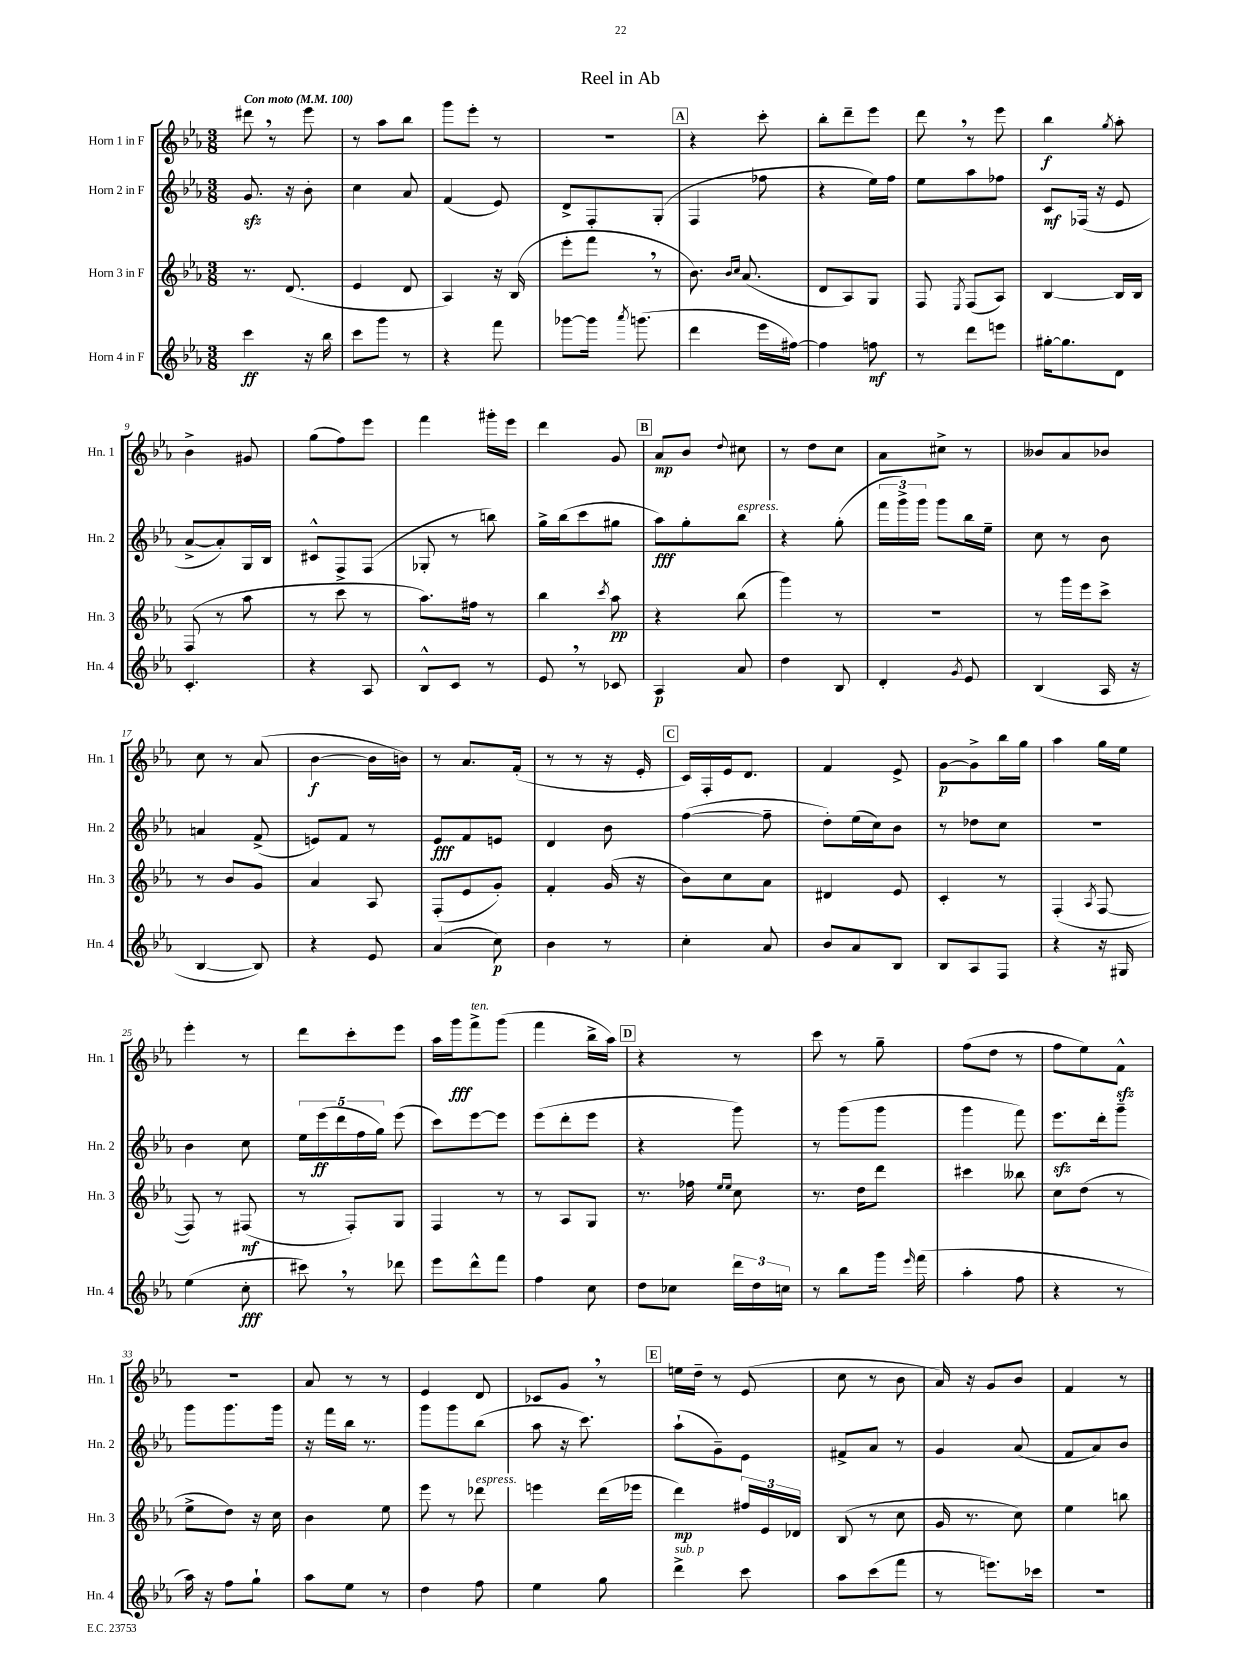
\header { title = "Reel in Ab" }
<<
\new StaffGroup <<
\new Staff = "s0" \with { instrumentName = "Horn 1 in F" shortInstrumentName = "Hn. 1" } {
    \clef treble \key ees \major \numericTimeSignature \time 3/8 \tempo "Con moto" 4 = 100
    \autoBeamOff dis'''8 \breathe r8 ees'''8 |
    r8 aes''8[ bes''8] |
    g'''8[ ees'''8]-. r8 |
    R4. |
    \mark \markup { \box "A" } r4 c'''8-. |
    bes''8[-. d'''8-- ees'''8] |
    d'''8 \breathe r8 ees'''8 |
    bes''4\f \acciaccatura { g''8 } aes''8-. |
    bes'4-> gis'8 |
    g''8[( f''8) ees'''8] |
    f'''4 gis'''16[-. ees'''16] |
    d'''4 g'8 |
    \mark \markup { \box "B" } aes'8[\mp bes'8] \appoggiatura { d''8 } cis''8 |
    r8 d''8[ c''8] |
    aes'8[ cis''8]-> r8 |
    beses'8[ aes'8 bes'8] |
    c''8 r8 aes'8( |
    bes'4~\f bes'16[ b'16]) |
    r8 aes'8.[ f'16]-.( |
    r8 r8 r16 ees'16-. |
    \mark \markup { \box "C" } c'16[) f16-. ees'16 d'8.] |
    f'4 ees'8-> |
    g'8[~\p g'8-> bes''16 g''16] |
    aes''4 g''16[ ees''16] |
    ees'''4-. r8 |
    d'''8[ c'''8-. ees'''8] |
    aes''16[ g'''16\fff f'''8->^\markup { \italic "ten." } g'''8]( |
    f'''4 bes''16[-> aes''16]) |
    \mark \markup { \box "D" } r4 r8 |
    c'''8 r8 g''8-- |
    f''8[( d''8] r8 |
    f''8[ ees''8) f'8]-^\sfz |
    R4. |
    aes'8 r8 r8 |
    ees'4 d'8 |
    ces'8[ g'8] \breathe r8 |
    \mark \markup { \box "E" } e''16[ d''16]-- r8 ees'8( |
    c''8 r8 bes'8 |
    aes'16) r16 g'8[ bes'8] |
    f'4 r8 \bar "|." |
}
\new Staff = "s1" \with { instrumentName = "Horn 2 in F" shortInstrumentName = "Hn. 2" } {
    \clef treble \key ees \major \numericTimeSignature \time 3/8
    \autoBeamOff g'8.\sfz r16 bes'8-. |
    c''4 aes'8 |
    f'4( ees'8) |
    d'8[-> f8-. g8]-.( |
    \mark \markup { \box "A" } f4 fes''8 |
    r4 ees''16[) f''16] |
    ees''8[ aes''8 fes''8] |
    c'8[\mf fes16]( r16 ees'8 |
    aes'8[~-> aes'8-.) g16 bes16] |
    cis'8[-^ f8-> f8]( |
    ges8-. r8 b''8) |
    g''16[-> bes''16( c'''8 gis''8] |
    \mark \markup { \box "B" } aes''8[\fff) g''8-. bes''8]^\markup { \italic "espress." } |
    r4 g''8-.( |
    \tuplet 3/2 { f'''16[ g'''16->) g'''16] } g'''8[ bes''16 ees''16]-- |
    c''8 r8 bes'8 |
    a'4 f'8->( |
    e'8[) f'8] r8 |
    ees'8[\fff f'8 e'8] |
    d'4 bes'8 |
    \mark \markup { \box "C" } f''4~( f''8-- |
    d''8[-.) ees''16( c''16) bes'8] |
    r8 des''8[ c''8] |
    R4. |
    bes'4 c''8 |
    \tuplet 5/4 { ees''16[ ees'''16\ff( d'''16 f''16 g''16]) } ees'''8( |
    c'''8[) ees'''8~ ees'''8] |
    ees'''8[( d'''8-. ees'''8] |
    \mark \markup { \box "D" } r4 g'''8) |
    r8 g'''8[( g'''8] |
    g'''4 f'''8) |
    ees'''8.[\sfz d'''16-. g'''8]-- |
    g'''8[ g'''8. g'''16] |
    r16 f'''16[ bes''16] r8. |
    g'''8[ g'''8 bes''8]( |
    aes''8 r16 c'''8.) |
    \mark \markup { \box "E" } aes''8[-!( g'8--) ees'8] |
    fis'8[-> aes'8] r8 |
    g'4 aes'8( |
    f'8[ aes'8) bes'8] \bar "|." |
}
\new Staff = "s2" \with { instrumentName = "Horn 3 in F" shortInstrumentName = "Hn. 3" } {
    \clef treble \key ees \major \numericTimeSignature \time 3/8
    \autoBeamOff r8. d'8.( |
    ees'4 d'8 |
    aes4) r16 bes16( |
    ees'''8[-. f'''8] \breathe r8 |
    \mark \markup { \box "A" } bes'8.) \grace { bes'16[ c''16] } aes'8.( |
    d'8[ aes8) g8] |
    f8 \acciaccatura { ees8 } f8[( aes8]) |
    bes4~ bes16[ bes16] |
    f8( r8 aes''8 |
    r8 c'''8 r8 |
    aes''8.[) fis''16] r8 |
    bes''4 \acciaccatura { c'''8 } aes''8\pp |
    \mark \markup { \box "B" } r4 bes''8( |
    g'''4) r8 |
    R4. |
    r8 g'''16[ ees'''16 c'''8]-> |
    r8 bes'8[ g'8] |
    aes'4 aes8 |
    f8[-.( ees'8 g'8]-.) |
    f'4-. g'16( r16 |
    \mark \markup { \box "C" } bes'8[) c''8 aes'8] |
    dis'4 ees'8 |
    c'4-. r8 |
    f4-.( \acciaccatura { aes8 } f8~ |
    f8) r8 fis8\mf( |
    r8 f8[-.) g8] |
    f4 r8 |
    r8 aes8[ g8] |
    \mark \markup { \box "D" } r8. fes''16 \grace { ees''16[ ees''16] } c''8 |
    r8. d''16[ d'''8] |
    cis'''4 beses''8 |
    c''8[ d''8]( r8 |
    ees''8[-> d''8]) r16 c''16 |
    bes'4 ees''8 |
    ees'''8 r8 des'''8^\markup { \italic "espress." } |
    e'''4 d'''16[( ees'''16] |
    \mark \markup { \box "E" } d'''4\mp) \tuplet 3/2 { fis''16[ ees'16 des'16] } |
    bes8( r8 c''8 |
    g'16 r8. c''8) |
    ees''4 b''8 \bar "|." |
}
\new Staff = "s3" \with { instrumentName = "Horn 4 in F" shortInstrumentName = "Hn. 4" } {
    \clef treble \key ees \major \numericTimeSignature \time 3/8
    \autoBeamOff c'''4\ff r16 bes''16 |
    c'''8[ g'''8] r8 |
    r4 f'''8 |
    ges'''8[~ ges'''16] \acciaccatura { aes'''8 } g'''8.( |
    \mark \markup { \box "A" } d'''4 ees'''16[ fis''16]~) |
    fis''4 f''8\mf |
    r8 d'''8[ e'''8] |
    gis''16[~-. gis''8. d'8] |
    c'4.-. |
    r4 aes8 |
    bes8[-^ c'8] r8 |
    ees'8 \breathe r8 ces'8 |
    \mark \markup { \box "B" } aes4\p aes'8 |
    d''4 bes8 |
    d'4-. \acciaccatura { g'8 } ees'8 |
    bes4( aes16 r16 |
    bes4~ bes8) |
    r4 ees'8 |
    aes'4( c''8\p) |
    bes'4 r8 |
    \mark \markup { \box "C" } c''4-. aes'8 |
    bes'8[ aes'8 bes8] |
    bes8[ aes8 f8] |
    r4 r16 gis16 |
    ees''4( c''8-.\fff |
    cis'''8) \breathe r8 des'''8 |
    ees'''8[ d'''8-^ f'''8] |
    f''4 c''8 |
    \mark \markup { \box "D" } d''8[ ces''8] \tuplet 3/2 { d'''16[ d''16 c''16] } |
    r8 bes''8[ g'''16] \grace { ees'''16 } f'''16( |
    aes''4-. f''8 |
    r4 r8 |
    aes''16) r16 f''8[ g''8]-! |
    aes''8[ ees''8] r8 |
    d''4 f''8 |
    ees''4 g''8 |
    \mark \markup { \box "E" } d'''4->^\markup { \italic "sub. p" } c'''8 |
    aes''8[ c'''8( f'''8] |
    r8 e'''8.[) ces'''16] |
    R4. \bar "|." |
}
>>
>>
